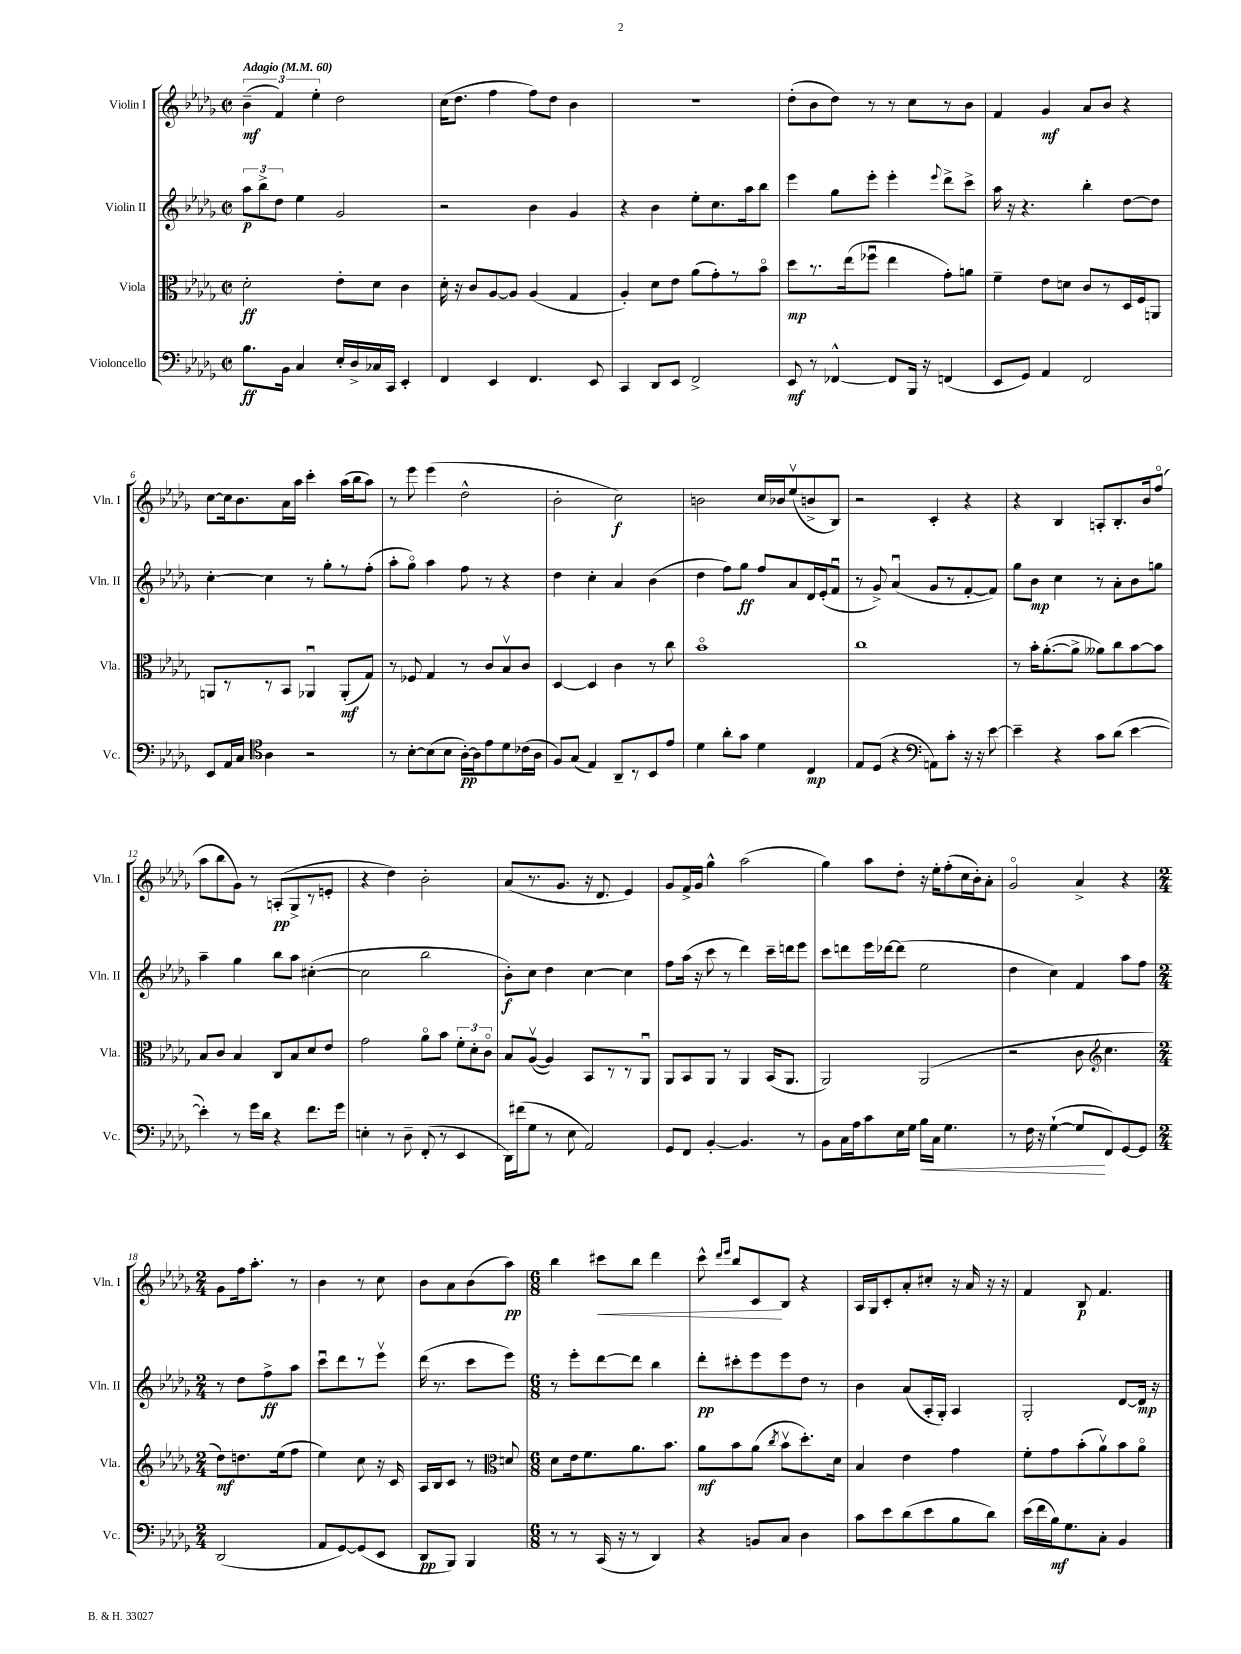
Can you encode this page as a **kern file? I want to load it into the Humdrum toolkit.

**kern	**kern	**kern	**kern
*staff4	*staff3	*staff2	*staff1
*clefF4	*clefC3	*clefG2	*clefG2
*k[b-e-a-d-g-]	*k[b-e-a-d-g-]	*k[b-e-a-d-g-]	*k[b-e-a-d-g-]
*M2/2	*M2/2	*M2/2	*M2/2
*met(c|)	*met(c|)	*met(c|)	*met(c|)
*MM60	*MM60	*MM60	*MM60
8.B-	2d-'	12aa-	(6b-~
.	.	12bb-^	.
.	.	12dd-	6f)
16BB-	.	.	.
4C	.	4ee-	.
.	.	.	6ee-'
16E-'	8e-'	2g-	2dd-
16D-^	.	.	.
16C-	8d-	.	.
16CC	.	.	.
4EE-'	4c	.	.
=	=	=	=
4FF	16d-'	2r	(16cc
.	16r	.	8.dd-
.	8c	.	.
4EE-	[8A-	.	4ff
.	8A-]	.	.
4.FF	(4A-	4b-	8ff)
.	.	.	8dd-
.	4G-	4g-	4b-
8EE-	.	.	.
=	=	=	=
4CC	4A-')	4r	1r
8DD-	8d-	4b-	.
8EE-	8e-	.	.
2FF^	(8a-	8ee-'	.
.	8g-')	8.cc	.
.	8r	.	.
.	.	16aa-	.
.	8b-o	8bb-	.
=	=	=	=
8EE-	8dd-	4eee-	(8dd-'
8r	8.r	.	8b-
[4FF-^^	.	8gg-	8dd-)
.	(16ee-	.	.
.	8ff-u	8eee-'	8r
8FF-]	4ee-	4eee-'	8r
16BBB-	.	.	8cc
16r	.	.	.
.	.	8qqeee-	.
(4FF	8g-')	8ddd-^	8r
.	8a	8ccc^	8b-
=	=	=	=
8EE-	4f~	16aa-	4f
.	.	16r	.
8GG-)	.	4.r	.
4AA-	8e-	.	4g-
.	8d	.	.
2FF	8c	4bb-'	8a-
.	8r	.	8b-
.	16D-	[8dd-	4r
.	16F	.	.
.	8AA	8dd-]	.
=	=	=	=
8EE-	8AA	[4cc'	[8cc
16AA-	8r	.	16cc]
16C	.	.	8.b-
*clefC4	*	*	*
4A-	8r	4cc]	.
.	8BB-	.	16a-
.	.	.	16aa-
2r	4AA-u	8r	4ccc'
.	.	8gg-'	.
.	(8AA-'	8r	(16aa-
.	.	.	16bb-
.	8G-)	(8ff'	8aa-)
=	=	=	=
8r	8r	8aa-'	8r
[8B-'	8F-	8gg-o)	8eee-
(8B-]	4G-	4aa-	(4eee-
8B-	.	.	.
[16A-')	8r	8ff	2dd-^^
16A-]	.	.	.
8e-	8c	8r	.
8d-	8B-v	4r	.
(16c-	8c	.	.
16A-	.	.	.
=	=	=	=
8F)	[4D-	4dd-	2b-'
(8G-	.	.	.
4E-)	4D-]	4cc'	.
8AA-~	4c	4a-	2cc)
8r	.	.	.
8BB-	8r	(4b-	.
8e-	8cc	.	.
=	=	=	=
4d-	1b-o	4dd-	2b
8a-'	.	8ff)	.
8g-	.	8gg-	.
4d-	.	8ff	16cc
.	.	.	16b-
.	.	8a-	(8ee-v
4C	.	16d-	8b^
.	.	(16e-'	.
.	.	8fu	8B-)
=	=	=	=
8E-	1cc	8r	2r
(8D-	.	8g-^)	.
4r	.	(4a-u	.
*clefF4	*	*	*
8AA)	.	8g-	4c'
8c'	.	8r	.
16r	.	[8f'	4r
16r	.	.	.
[8e-	.	8f])	.
=	=	=	=
4e-~]	8r	8gg-	4r
.	16b-'	8b-	.
.	([8.a-'	.	.
4r	.	4cc	4B-
.	8a-^]	.	.
8c	8a--)	8r	8A'
(8d-	8cc	8a-'	8.B-'
[4e-	[8b-	8b-	.
.	.	.	16b-
.	8b-]	8gg	(8ffo
=	=	=	=
4e-'])	8B-	4aa-~	8aa-
.	8c	.	8bb-
8r	4B-	4gg-	8g-)
16g-	.	.	8r
16d-	.	.	.
4r	8C	8bb-	(8A'
.	8B-	8aa-	8G-^
8.f	8d-	([4cc#'	8r
.	8e-	.	8e'
16g-	.	.	.
=	=	=	=
4E'	2g-	2cc#]	4r
8r	.	.	4dd-)
8D-~	.	.	.
(8FF'	8a-o	2bb-	2b-'
8r	8b-	.	.
4EE-	12f'	.	.
.	12d-'	.	.
.	12co	.	.
=	=	=	=
16DD-)	8B-	8b-')	(8a-
(16f#	.	.	.
8G-	([8A-v	8cc	8.r
8r	4A-])	4dd-	.
.	.	.	8.g-
8E-	.	.	.
2AA-)	8BB-	[4cc	16r
.	.	.	8.d-
.	8r	.	.
.	8r	4cc]	4e-)
.	8AA-u	.	.
=	=	=	=
8GG-	8AA-	8ff	8g-
8FF	8BB-	(16aa-	16f^
.	.	16r	16g-
[4BB-'	8AA-	8ccc	4gg-^^
.	8r	8r	.
4.BB-]	4AA-	4ddd-)	(2aa-
.	(16BB-	16ccc~	.
.	8.AA-	16ddd	.
8r	.	8eee-	.
=	=	=	=
8BB-	2AA-)	8ccc	4gg-)
16C	.	8ddd	.
16A-	.	.	.
8c	.	16eee-	8aa-
.	.	[16ddd-	.
16E-	.	(8ddd-]	8dd-'
16G-	.	.	.
16B-	(2AA-	2ee-	16r
16C	.	.	16ee-'
4.G-	.	.	(8ff'
.	.	.	16cc
.	.	.	16b-')
.	.	.	8a-'
=	=	=	=
8r	2r	4dd-	2g-o
16F	.	.	.
16r	.	.	.
([4G-`	.	4cc)	.
8G-]	8c	4f	4a-^
*	*clefG2	*	*
8FF)	4.cc	.	.
[8GG-	.	8aa-	4r
8GG-]	.	8ff	.
=	=	=	=
*M2/4	*M2/4	*M2/4	*M2/4
(2DD-	8dd-)	8r	8g-
.	8.dd	8dd-	16ff
.	.	.	8.aa-'
.	.	8ff^	.
.	(16ee-	.	.
.	8ff	8aa-	8r
=	=	=	=
8AA-	4ee-)	8cccu	4b-
[8GG-)	.	8ddd-	.
(8GG-]	8cc	8r	8r
8EE-	16r	8eee-v	8cc
.	16c	.	.
=	=	=	=
8DD-	16A-	(16ddd-	8b-
.	16B-	8.r	.
8BBB-)	8c	.	8a-
4BBB-	8r	8ccc	(8b-
.	8d	8eee-)	8aa-)
=	=	=	=
*	*clefC3	*	*
*M6/8	*M6/8	*M6/8	*M6/8
8r	8d-	8r	4bb-
8r	16e-	8eee-'	.
.	8.f	.	.
(16CC	.	[8ddd-	8ccc#
16r	.	.	.
8r	8.a-	8ddd-]	8bb-
4DD-)	.	4bb-	4ddd-
.	8.b-	.	.
=	=	=	=
4r	8a-	8ddd-'	8ccc^^
.	.	.	16qqddd-
.	.	.	16qqeee-
.	8b-	8ccc#'	8bb-
8BB	(8a-	8eee-	8c
.	8qcc	.	.
8C	8b-v	8eee-	8B-
4D-	8.dd-')	8dd-	4r
.	.	8r	.
.	16d-	.	.
=	=	=	=
8c	4B-	4b-	16A-
.	.	.	16G-
8e-	.	.	8c'
(8d-	4e-	(8a-	8a-'
8e-	.	16A-'	8cc#'
.	.	16G-')	.
8B-	4g-	4A-	16r
.	.	.	16a-
8d-)	.	.	16r
.	.	.	16r
=	=	=	=
(16e-	8f'	2G-'	4f
16f	.	.	.
16B-)	8g-	.	.
8.G-	.	.	.
.	(8b-'	.	8B-
8C'	8a-v)	.	4.f
4BB-	8b-	[8d-	.
.	8a-o	16d-]	.
.	.	16r	.
==	==	==	==
*-	*-	*-	*-
